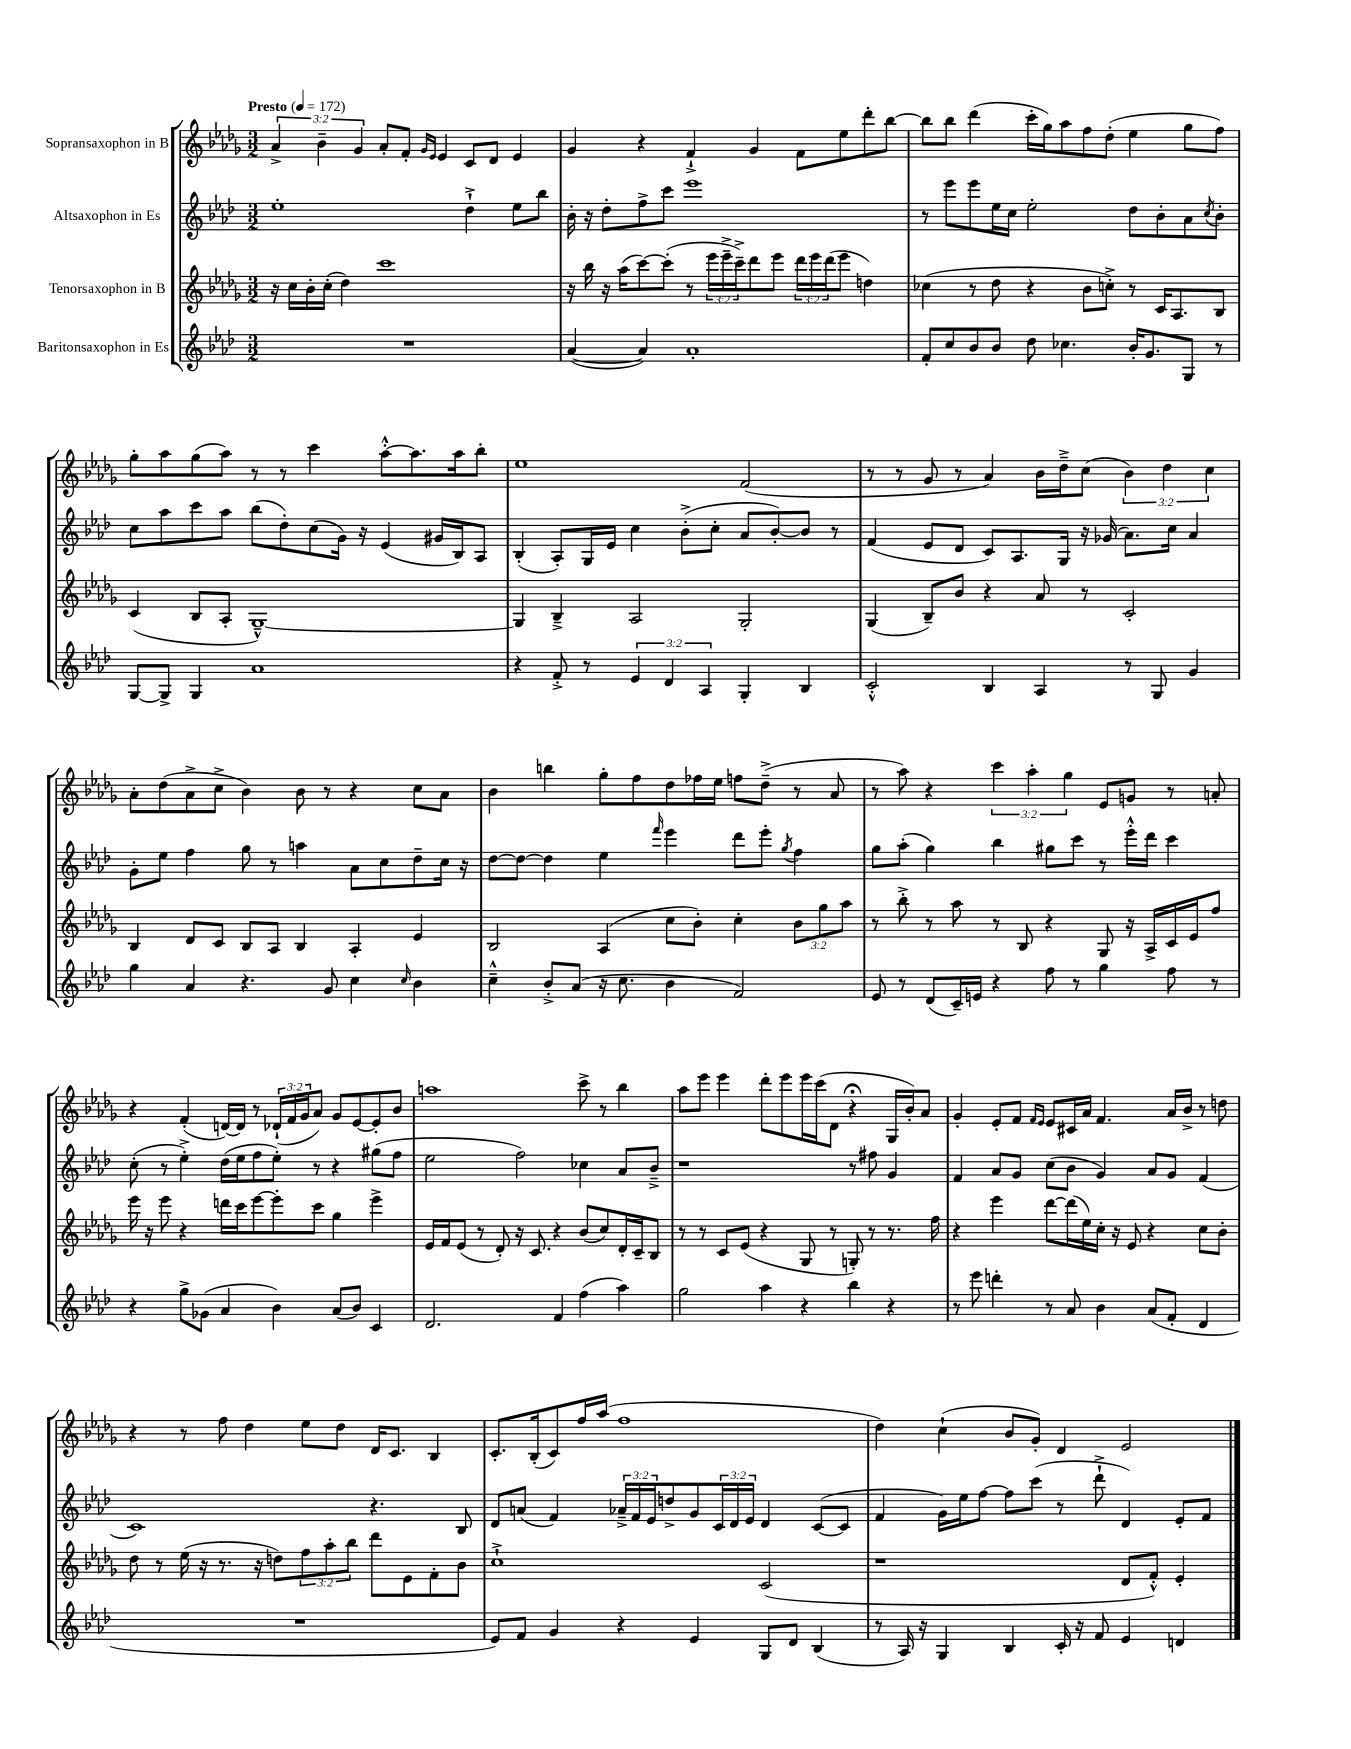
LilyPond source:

<<
\new StaffGroup <<
\new Staff = "s0" \with { instrumentName = "Sopransaxophon in B" } {
    \clef treble \key des \major \numericTimeSignature \time 3/2 \override Staff.TupletNumber.text = #tuplet-number::calc-fraction-text \tempo "Presto" 4 = 172
    \tuplet 3/2 { aes'4-> bes'4-- ges'4 } aes'8-. f'8-. \grace { ges'16 ees'16 } ees'4 c'8 des'8 ees'4 |
    ges'4 r4 f'4-!-> ges'4 f'8 ees''8 des'''8-. bes''8~ |
    bes''8 bes''8 des'''4( c'''16-. ges''16) aes''8 f''8 des''8-.( ees''4 ges''8 f''8) |
    ges''8-. aes''8 ges''8( aes''8) r8 r8 c'''4 aes''8~-.-^ aes''8. aes''16 bes''8-. |
    ees''1 f'2( |
    r8 r8 ges'8 r8 aes'4) bes'16 des''16---> c''8( \tuplet 3/2 { bes'4) des''4 c''4 } |
    aes'8-. des''8( aes'8-> c''8-> bes'4) bes'8 r8 r4 c''8 aes'8 |
    bes'4 b''4 ges''8-. f''8 des''8 fes''16 ees''16 f''8 des''8--->( r8 aes'8 |
    r8 aes''8) r4 \tuplet 3/2 { c'''4 aes''4-. ges''4 } ees'8 g'8 r8 a'8-. |
    r4 f'4-.( d'16~) d'16 r8 \tuplet 3/2 { des'16-!( f'16 ges'16 } aes'8) ges'8 ees'8~ ees'8-. bes'8 |
    a''1 c'''8-> r8 bes''4 |
    aes''8 ees'''8 ees'''4 des'''8-. ees'''8 ees'''16 c'''16( des'8 r4\fermata ges16 bes'16-.) aes'8 |
    ges'4-. ees'8-. f'8 \grace { f'16 ees'16 } ees'8 cis'16 aes'16 f'4. aes'16 bes'16-> r8 d''8 |
    r4 r8 f''8 des''4 ees''8 des''8 des'16 c'8. bes4 |
    c'8.-. bes16-.( c'8) f''16 aes''16( f''1 |
    des''4) c''4-!( bes'8 ges'8-.) des'4 ees'2 \bar "|." |
}
\new Staff = "s1" \with { instrumentName = "Altsaxophon in Es" } {
    \clef treble \key aes \major \numericTimeSignature \time 3/2 \override Staff.TupletNumber.text = #tuplet-number::calc-fraction-text
    ees''1-. des''4-!-> ees''8 bes''8 |
    bes'16-. r16 des''8-. f''8-> c'''8 ees'''1 |
    r8 ees'''8 ees'''8 ees''16 c''16 ees''2-. des''8 bes'8-. aes'8 \acciaccatura { c''8 } bes'8-. |
    c''8 aes''8 c'''8 aes''8 bes''8( des''8-.) c''8( g'16) r16 ees'4( gis'16 bes16) aes8 |
    bes4-.( aes8-.) g16 ees'16 c''4 bes'8-.->( c''8-. aes'8 bes'8~-.) bes'8 r8 |
    f'4( ees'8 des'8 c'8) aes8. g16 r16 ges'16( aes'8.) c''16 aes'4 |
    g'8-. ees''8 f''4 g''8 r8 a''4 aes'8 c''8 des''8-- c''16 r16 |
    des''8~ des''8~ des''4 ees''4 \grace { f'''16 } ees'''4 des'''8 ees'''8-. \acciaccatura { g''8 } f''4 |
    g''8 aes''8-.( g''4) bes''4 gis''8 c'''8 r8 ees'''16-.-^ des'''16 c'''4 |
    c''8-.( r8 ees''4-.->) des''16( ees''16 f''8 ees''8-.) r8 r4 gis''8( f''8 |
    ees''2 f''2) ces''4 aes'8 bes'8---> |
    r1 r8 fis''8 g'4 |
    f'4 aes'8 g'8 c''8( bes'8 g'4) aes'8 g'8 f'4( |
    c'1) r4. bes8 |
    des'8 a'8( f'4) \tuplet 3/2 { aes'16---> f'16 ees'16 } d''8-> g'8 \tuplet 3/2 { c'16 des'16 ees'16 } des'4 c'8~( c'8 |
    f'4 g'16) ees''16 f''8~ f''8 c'''8( r8 des'''8-!-> des'4) ees'8-. f'8 \bar "|." |
}
\new Staff = "s2" \with { instrumentName = "Tenorsaxophon in B" } {
    \clef treble \key des \major \numericTimeSignature \time 3/2 \override Staff.TupletNumber.text = #tuplet-number::calc-fraction-text
    r16 c''16 bes'16-. c''16-.( des''4) c'''1 |
    r16 bes''16 r16 aes''16( c'''8~) c'''8-.( r8 \tuplet 3/2 { ees'''16 ees'''16---> c'''16--->) } des'''8 ees'''8 \tuplet 3/2 { des'''16 ees'''16 des'''16( } ees'''8 d''4) |
    ces''4( r8 des''8 r4 bes'8 c''8-.->) r8 c'16 aes8. bes8 |
    c'4( bes8 aes8-. ges1~---^) |
    ges4 bes4---> aes2 ges2-. |
    ges4( bes8--) bes'8 r4 aes'8 r8 c'2-. |
    bes4 des'8 c'8 bes8 aes8 bes4 aes4-. ees'4 |
    bes2 aes4( c''8 bes'8-.) c''4-. \tuplet 3/2 { bes'8 ges''8 aes''8 } |
    r8 bes''8-.-> r8 aes''8 r8 bes8 r4 ges8 r16 aes16-> c'16 ees'16 f''8 |
    ees'''16 r16 ees'''8 r4 d'''16 c'''16 ees'''8~ ees'''8-. c'''8 ges''4 ees'''4-> |
    ees'16 f'16 ees'8( r8 des'8-.) r16 c'8. r4 bes'8( c''8) des'16-. c'16-- bes8 |
    r8 r8 c'8 ees'8( r4 ges8 r8 g8-.) r8 r8. f''16 |
    r4 ees'''4 des'''8~ des'''16( ees''16) c''16-. r16 ees'8 r4 c''8 bes'8-. |
    des''8 r8 ees''16( r16 r8. r16 d''8) \tuplet 3/2 { f''8 aes''8-. bes''8 } des'''8 ees'8 f'8-. bes'8 |
    c''1-!-> c'2( |
    r1 des'8 f'8-.-^) ees'4-. \bar "|." |
}
\new Staff = "s3" \with { instrumentName = "Baritonsaxophon in Es" } {
    \clef treble \key aes \major \numericTimeSignature \time 3/2 \override Staff.TupletNumber.text = #tuplet-number::calc-fraction-text
    R1. |
    aes'4~( aes'4) aes'1-. |
    f'8-. c''8 bes'8 bes'8 des''8 ces''4. bes'16-. g'8. g8 r8 |
    g8~ g8-> g4 aes'1 |
    r4 f'8-.-> r8 \tuplet 3/2 { ees'4 des'4 aes4 } g4-. bes4 |
    c'2-.-^ bes4 aes4 r8 g8 g'4 |
    g''4 aes'4 r4. g'8 c''4 \grace { c''16 } bes'4 |
    c''4---^ bes'8-.-> aes'8( r16 c''8. bes'4 f'2) |
    ees'8 r8 des'8( c'16--) e'16 r4 f''8 r8 g''4 f''8 r8 |
    r4 g''8-> ges'8( aes'4 bes'4) aes'8( bes'8) c'4 |
    des'2. f'4 f''4( aes''4) |
    g''2 aes''4 r4 bes''4 r4 |
    r8 ees'''8 d'''4-. r8 aes'8 bes'4 aes'8( f'8-. des'4 |
    R1. |
    ees'8) f'8 g'4 r4 ees'4 g8 des'8 bes4( |
    r8 aes16) r16 g4 bes4 c'16-. r16 f'8 ees'4 d'4 \bar "|." |
}
>>
>>
\layout { \context { \Score \remove "Bar_number_engraver" } }
